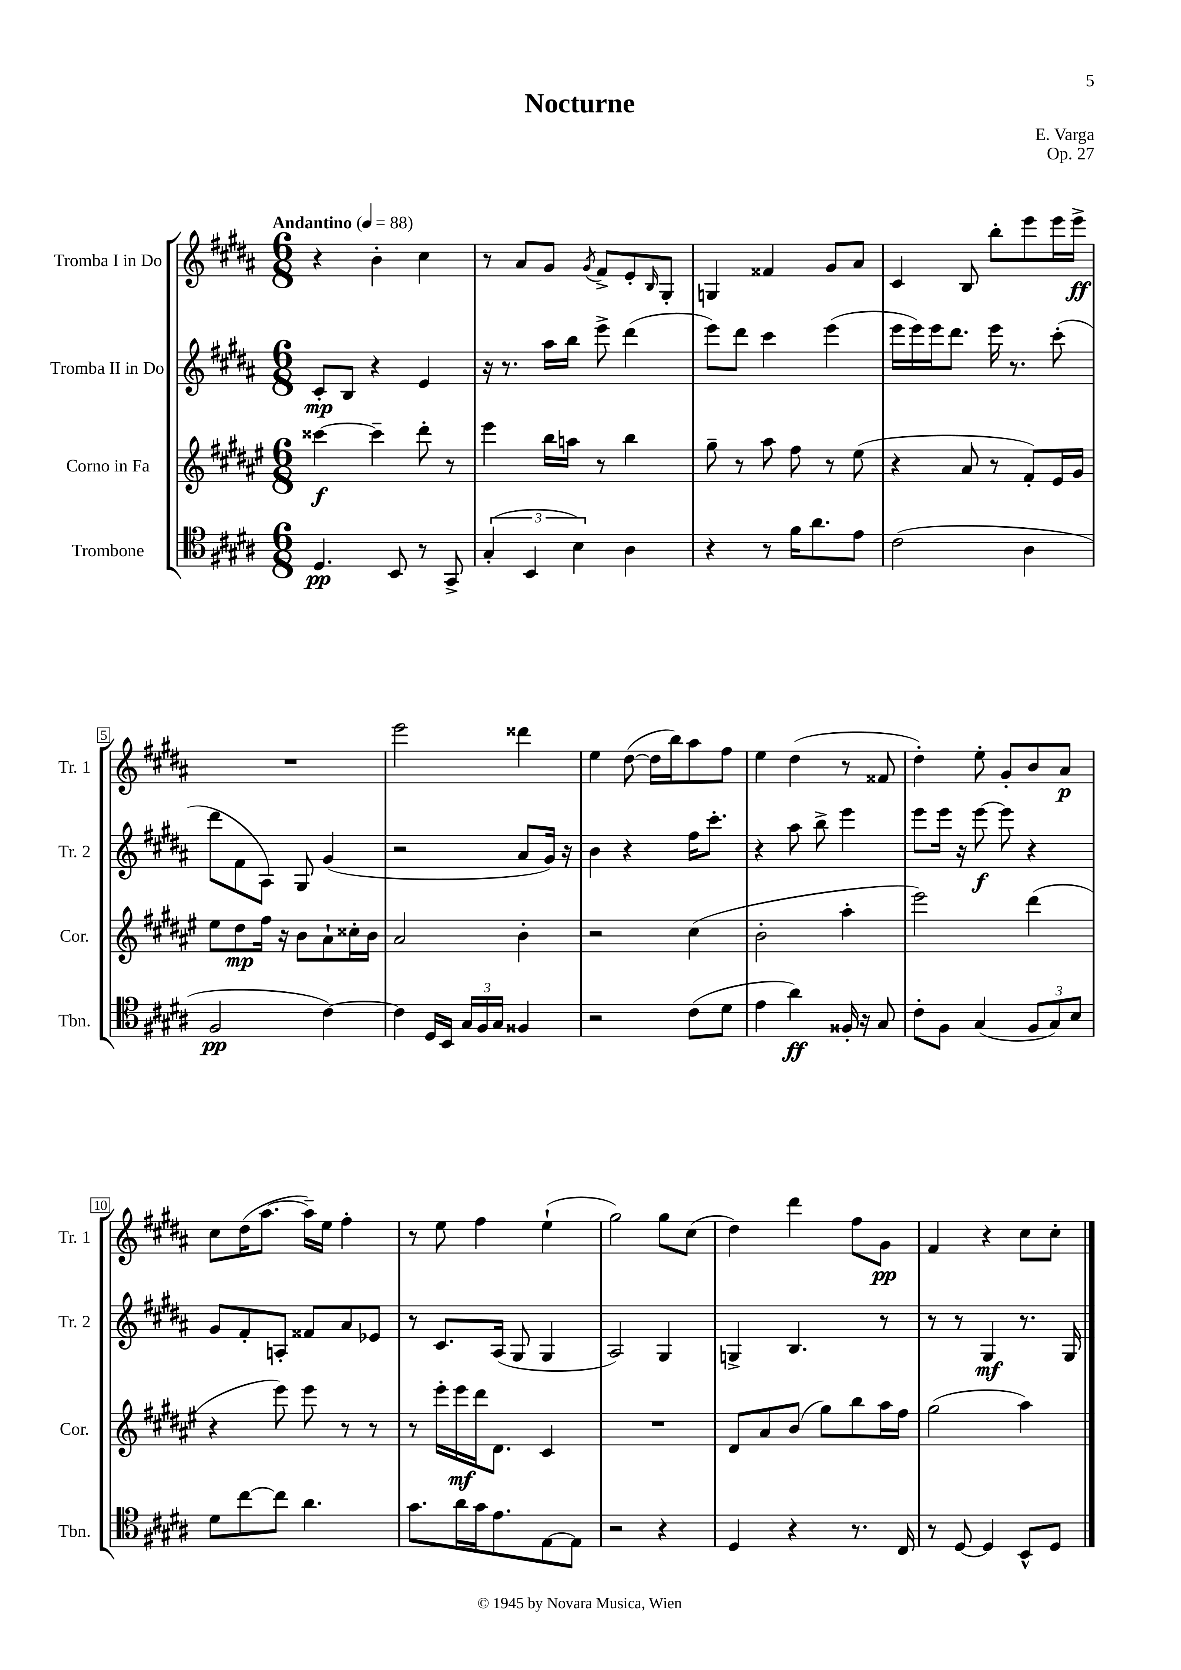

**kern	**kern	**kern	**kern
*staff4	*staff3	*staff2	*staff1
*clefC4	*clefG2	*clefG2	*clefG2
*k[f#c#g#d#a#]	*k[f#c#g#d#a#e#]	*k[f#c#g#d#a#]	*k[f#c#g#d#a#]
*M6/8	*M6/8	*M6/8	*M6/8
*MM88	*MM88	*MM88	*MM88
4.D#/	[4ccc##\	8c#'/L	4r
.	.	8B/J	.
.	4ccc##~\]	4r	4b'\
8BB/	.	.	.
8r	8ddd#'\	4e/	4cc#\
8GG#^/	8r	.	.
=	=	=	=
(6G#'/	4eee#\	16r	8r
.	.	8.r	.
.	.	.	8a#/L
6BB/	.	.	.
.	16bb\LL	16aa#\LL	8g#/J
.	16aa\JJ	16bb\JJ	.
6B\)	.	.	.
.	.	.	8qg#/
.	8r	8eee^\	8f#^/L
4A#\	4bb\	(4ddd#\	8e'/
.	.	.	16qqB/
.	.	.	8G#'/J
=	=	=	=
4r	8gg#~\	8eee\L)	4G/
.	8r	8ddd#\J	.
8r	8aa#\	4ccc#\	4f##/
16f#\LK	8ff#\	.	.
8.a#\	.	.	.
.	8r	(4eee\	8g#/L
8e\J	(8ee#\	.	8a#/J
=	=	=	=
(2c#\	4r	16eee\LL	4c#/
.	.	16eee\)	.
.	.	16eee\J	.
.	.	8.ddd#\J	.
.	8a#/	.	8B/
.	8r	16eee\	8bb'\L
.	.	8.r	.
4A#\	8f#'/L)	.	8eee\
.	16e#/L	(8ccc#'\	16eee\L
.	16g#/JJ	.	16eee^\JJ
=	=	=	=
2F#/	8ee#\L	8ddd#\L	2.r
.	8dd#\	8f#\	.
.	16ff#\Jk	8A#\J)	.
.	16r	.	.
.	8b\L	8G#/	.
[4c#\)	8a#`\	(4g#/	.
.	16cc##'\L	.	.
.	16b\JJ	.	.
=	=	=	=
4c#\]	2a#/	2r	2eee\
16D#/LL	.	.	.
16BB/JJ	.	.	.
24G#/LL	.	.	.
24F#/	.	.	.
24G#/JJ	.	.	.
4F##/	4b'\	8a#/L	4ddd##\
.	.	16g#/Jk)	.
.	.	16r	.
=	=	=	=
2r	2r	4b\	4ee\
.	.	4r	([8dd#\
.	.	.	16dd#\]LL
.	.	.	16bb\J)
(8c#\L	(4cc#\	16ff#\LK	8aa#\
.	.	8.ccc#'\J	.
8d#\J	.	.	8ff#\J
=	=	=	=
4e\	2b'\	4r	4ee\
4a#\)	.	8aa#\	(4dd#\
.	.	8bb^\	.
16F##'/	4aa#'\	4eee\	8r
16r	.	.	.
8G#/	.	.	8f##/
=	=	=	=
8c#'\L	2eee#\)	8eee\L	4dd#'\)
8F#\J	.	16eee\Jk	.
.	.	16r	.
(4G#/	.	[8eee\	8ee'\
.	.	8eee\]	8g#'/L
12F#/L	(4ddd#\	4r	8b/
12G#/)	.	.	.
.	.	.	8a#/J
12B/J	.	.	.
=	=	=	=
8d#\L	4r	8g#/L	8cc#\L
[8cc#\	.	8f#'/	(16dd#\K
.	.	.	[8.aa#\J
8cc#\]J	8eee#\)	8A'/J	.
4.a#\	8eee#\	8f##/L	16aa#~\]LL)
.	.	.	16ee\JJ
.	8r	8a#/	4ff#'\
.	8r	8e-/J	.
=	=	=	=
8.g#\L	8r	8r	8r
.	16eee#'\LL	8.c#/L	8ee\
16a#\L	16eee#\	.	.
16g#\J	16ddd#\J	.	4ff#\
8.e\	8.d#\J	(16A#/Jk	.
.	.	8G#/	.
[8E\	4c#/	4G#/	(4ee`\
8E\]J	.	.	.
=	=	=	=
2r	2.r	2A#/)	2gg#\)
4r	.	4G#/	8gg#\L
.	.	.	(8cc#\J
=	=	=	=
4D#/	8d#/L	4G^/	4dd#\)
.	8a#/	.	.
4r	(8b/J	4.B/	4ddd#\
.	8gg#\L)	.	.
8.r	8bb\	.	8ff#\L
.	16aa#\L	8r	8g#\J
16C#/	16ff#\JJ	.	.
=	=	=	=
8r	(2gg#\	8r	4f#/
[8D#/	.	8r	.
4D#/]	.	4G#/	4r
8BB^^/L	4aa#\)	8.r	8cc#\L
8D#/J	.	.	8cc#'\J
.	.	16G#/	.
==	==	==	==
*-	*-	*-	*-
